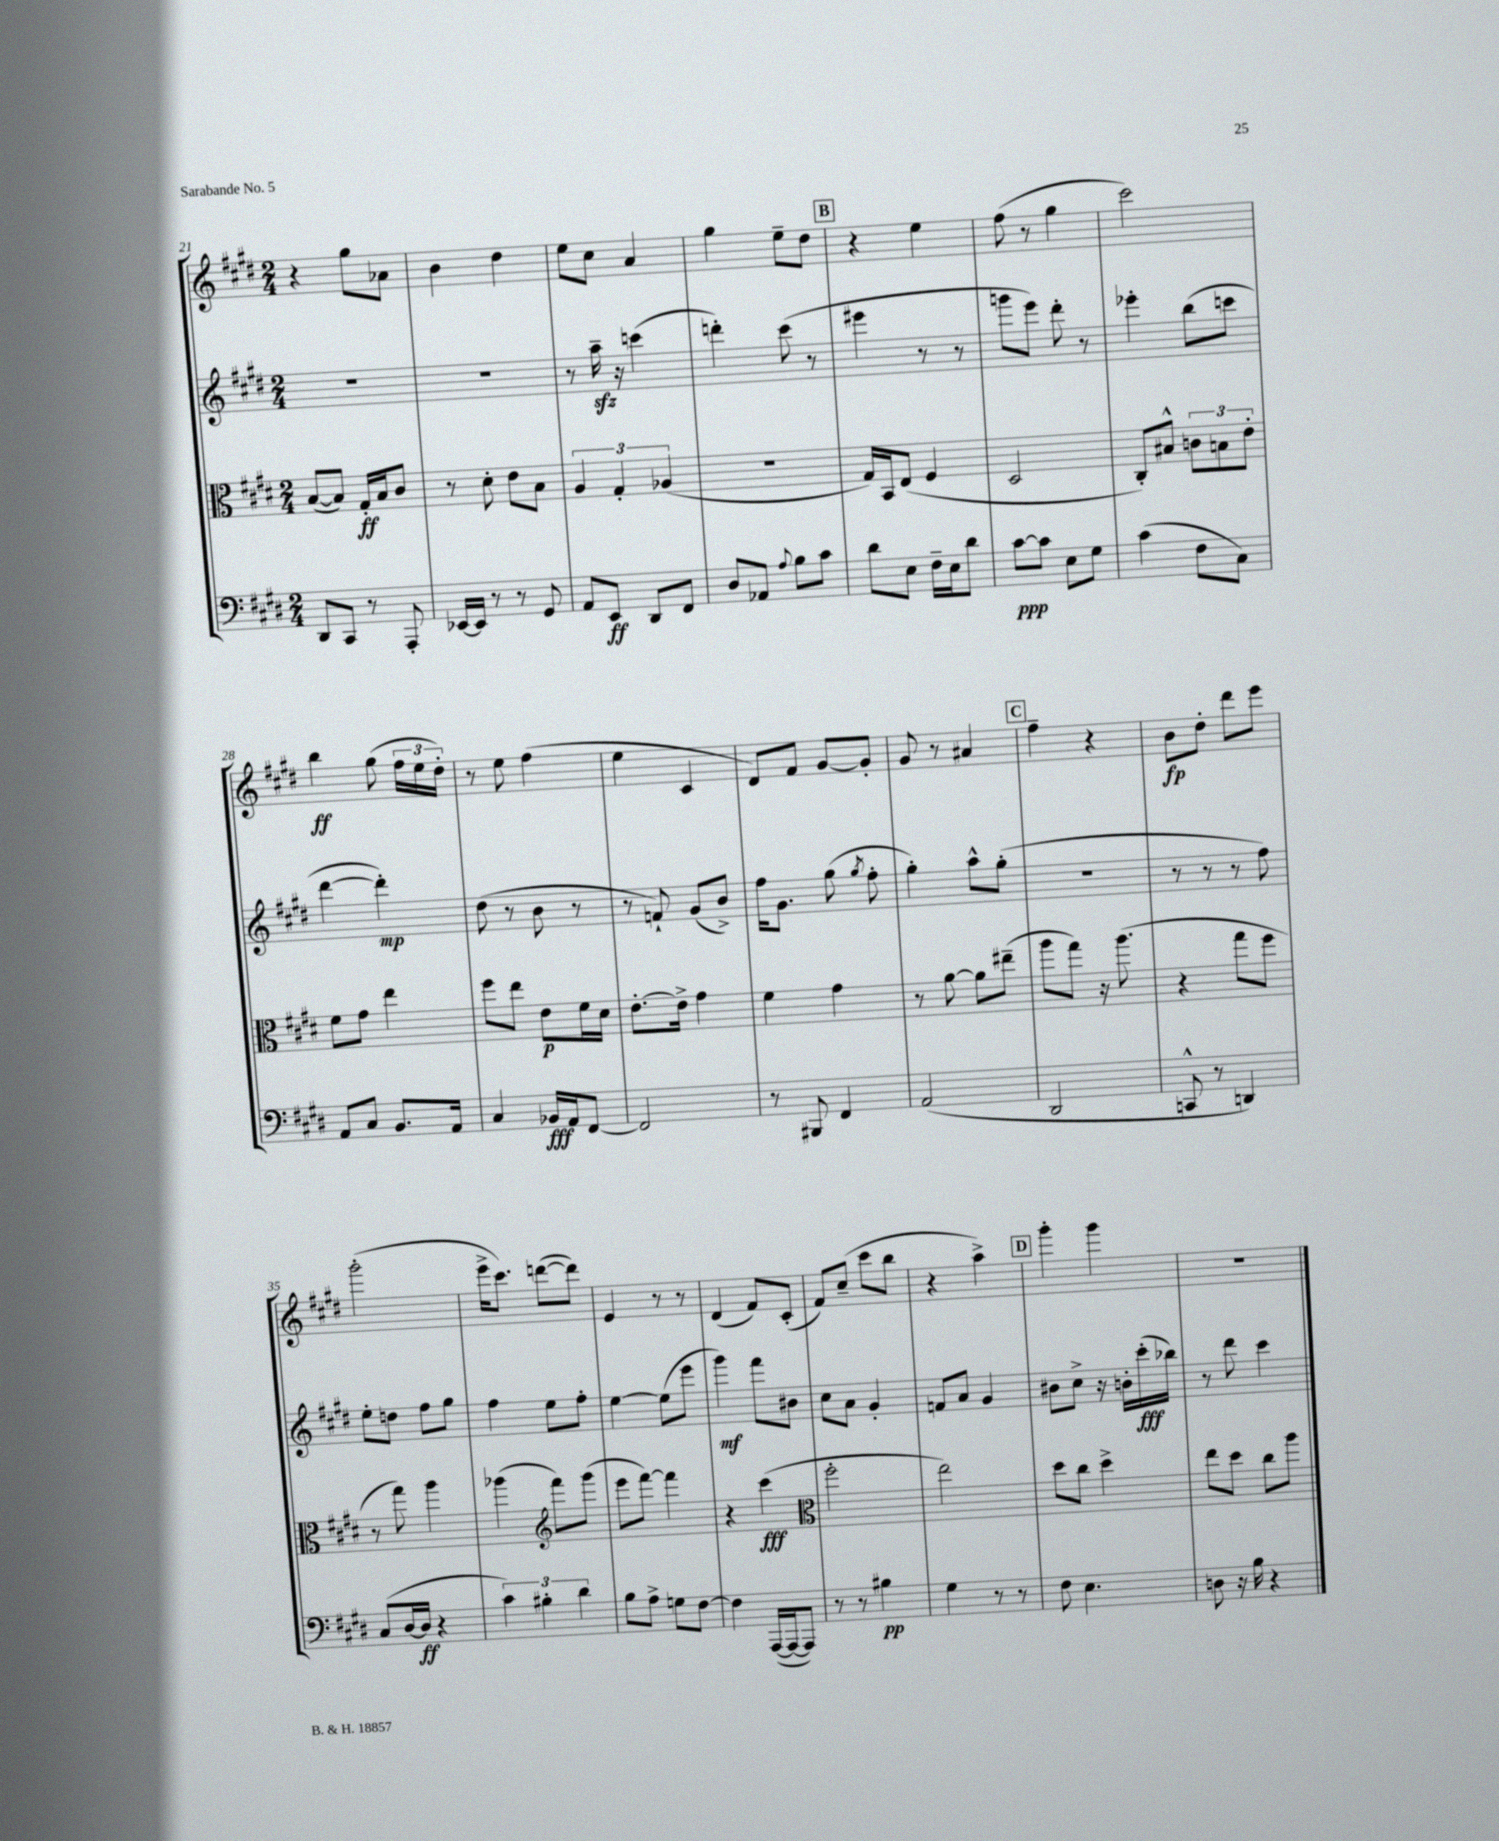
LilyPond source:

<<
\new StaffGroup <<
\new Staff = "s0" {
    \clef treble \key e \major \numericTimeSignature \time 2/4
    \autoBeamOff r4 gis''8[ aes'8] |
    b'4 dis''4 |
    e''8[ cis''8] a'4 |
    gis''4 e''8[-- dis''8] |
    \mark \markup { \box "B" } r4 e''4 |
    fis''8( r8 gis''4 |
    cis'''2) |
    b''4\ff gis''8( \tuplet 3/2 { fis''16[ e''16 dis''16]-.) } |
    r8 e''8 fis''4( |
    e''4 cis'4 |
    dis'8[) fis'8] gis'8[~ gis'8]-. |
    gis'8 r8 ais'4 |
    \mark \markup { \box "C" } fis''4-- r4 |
    b'8[\fp dis''8]-. dis'''8[ e'''8] |
    gis'''2-.( |
    e'''16[-> cis'''8.]) d'''8[~( d'''8]) |
    e'4 r8 r8 |
    dis'4( fis'8[) cis'8]-.( |
    fis'8[) cis''8]--( cis'''8[ b''8] |
    r4 a''4->) |
    \mark \markup { \box "D" } gis'''4-. gis'''4 |
    R2 \bar "|." |
}
\new Staff = "s1" {
    \clef treble \key e \major \numericTimeSignature \time 2/4
    \autoBeamOff R2 |
    r2 |
    r8 a''16--\sfz r16 c'''4( |
    d'''4-.) cis'''8( r8 |
    \mark \markup { \box "B" } eis'''4 r8 r8 |
    g'''8[ e'''8]) dis'''8-. r8 |
    ees'''4-. b''8[( c'''8] |
    dis'''4~ dis'''4-.\mp) |
    dis''8( r8 b'8 r8 |
    r8 f'8-!) gis'8[( b'8]->) |
    fis''16[ gis'8.] gis''8( \acciaccatura { gis''8 } fis''8-. |
    gis''4-.) a''8[-^ gis''8]-.( |
    \mark \markup { \box "C" } r2 |
    r8 r8 r8 fis''8) |
    e''8[-. d''8] fis''8[ gis''8] |
    fis''4 e''8[ fis''8]-. |
    e''4~ e''8[( e'''8] |
    gis'''4\mf) fis'''8[ bis'8] |
    cis''8[ a'8] gis'4-. |
    f'8[ a'8] gis'4 |
    \mark \markup { \box "D" } bis'8[ cis''8]-> r16 b'16[-. cis'''16-.\fff( bes''16]) |
    r8 dis'''8 cis'''4 \bar "|." |
}
\new Staff = "s2" {
    \clef alto \key e \major \numericTimeSignature \time 2/4
    \autoBeamOff b8[~( b8]) gis16[-.\ff b16 cis'8] |
    r8 dis'8-. e'8[ b8] |
    \tuplet 3/2 { a4 gis4-. aes4( } |
    R2 |
    \mark \markup { \box "B" } gis16[) b,16 e8]( fis4 |
    dis2 |
    cis8[-.) bis8]-^ \tuplet 3/2 { c'8[ b8 e'8]-. } |
    fis'8[ gis'8] e''4 |
    fis''8[ e''8] e'8[\p fis'16 dis'16] |
    e'8.[~-. e'16]-> gis'4 |
    fis'4 gis'4 |
    r8 a'8~ a'8[ eis''8]--( |
    \mark \markup { \box "C" } a''8[ gis''8]) r16 a''8.( |
    r4 gis''8[ fis''8] |
    r8 gis''8) a''4 |
    aes''4( \clef treble fis'''8[) gis'''8]( |
    e'''8[ fis'''8]~) fis'''4 |
    r4 cis'''4\fff( |
    \clef alto fis''2-. |
    e''2) |
    \mark \markup { \box "D" } dis''8[ cis''8] dis''4-> |
    e''8[ dis''8] cis''8[ a''8] \bar "|." |
}
\new Staff = "s3" {
    \clef bass \key e \major \numericTimeSignature \time 2/4
    \autoBeamOff dis,8[ cis,8] r8 a,,8-. |
    ees,16[~ ees,16] r8 r8 gis,8 |
    a,8[ e,8]\ff dis,8[ fis,8] |
    dis8[ aes,8] \appoggiatura { a8 } b8[ cis'8] |
    \mark \markup { \box "B" } dis'8[ e8] fis16[-- e16 dis'8] |
    cis'8[~\ppp cis'8] e8[ gis8] |
    cis'4( fis8[ cis8]) |
    a,8[ cis8] b,8.[ a,16] |
    cis4 bes,16[\fff a,16 fis,8]~ |
    fis,2 |
    r8 bis,,8 fis,4 |
    a,2( |
    \mark \markup { \box "C" } dis,2 |
    c,8-^ r8 d,4) |
    cis8[( dis16~ dis16]\ff r4 |
    \tuplet 3/2 { cis'4) bis4-. dis'4 } |
    b8[ a8]-> g8[ fis8]~ |
    fis4 a,,16[~( a,,16~ a,,8]) |
    r8 r8 bis4\pp |
    gis4 r8 r8 |
    \mark \markup { \box "D" } fis8 e4. |
    d8 r16 b16 r4 \bar "|." |
}
>>
>>
\layout { \context { \Score currentBarNumber = #21 } }
